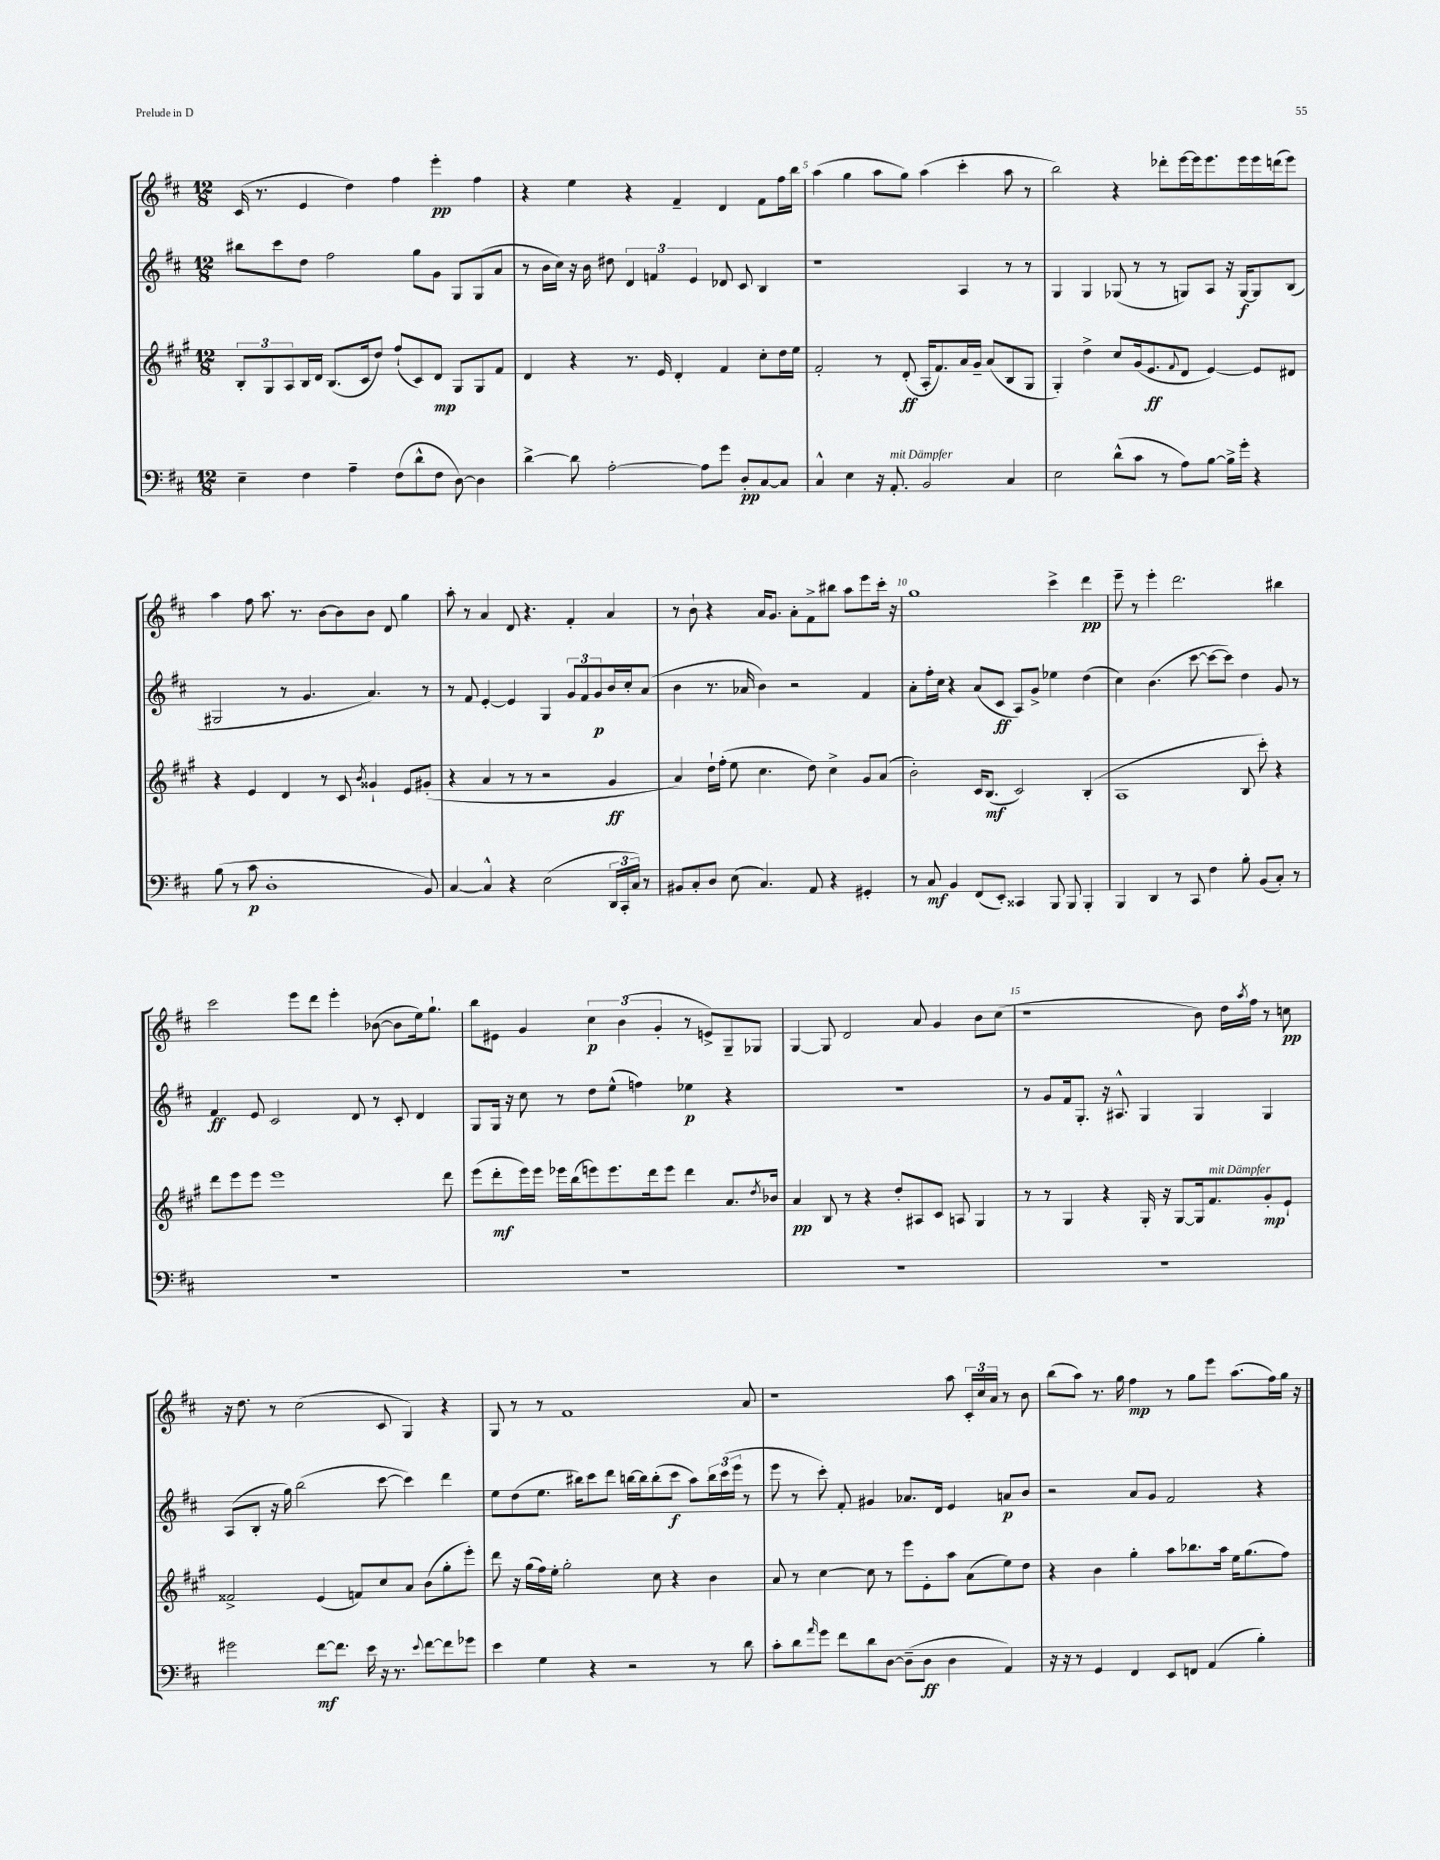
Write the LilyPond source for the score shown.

<<
\new StaffGroup <<
\new Staff = "s0" {
    \clef treble \key d \major \numericTimeSignature \time 12/8
    cis'16( r8. e'4 d''4) fis''4 e'''4-.\pp fis''4 |
    r4 e''4 r4 fis'4-- d'4 fis'8 fis''16 b''16 |
    a''4( g''4 a''8 g''8) a''4( cis'''4-. a''8 r8 |
    b''2) r4 des'''8-. e'''16~ e'''16 e'''8. e'''16 e'''16 d'''16( e'''8) |
    a''4 fis''8 a''8. r8. b'8~ b'8 b'8 d'8 g''4 |
    a''8-. r8 a'4 d'8 r4. fis'4-. a'4 |
    r8 b'8-! r4 a'16 g'8. a'8-. fis'8-> bis''8 a''8 e'''8 cis'''16-. r16 |
    g''1 cis'''4-> d'''4\pp |
    e'''8-- r8 e'''4-. d'''2. bis''4 |
    cis'''2 e'''8 d'''8 e'''4-. bes'8~( bes'8 e''16) g''8.-! |
    b''8 eis'8 g'4 \tuplet 3/2 { cis''4\p b'4( g'4-. } r8 e'8->) g8-- ges8 |
    g4~ g8 d'2 a'8 g'4 b'8 cis''8( |
    r1 b'8) d''16 \acciaccatura { a''8 } fis''16 r8 c''8\pp |
    r16 d''8. r8 cis''2( cis'8 g4) r4 |
    g8 r8 r8 fis'1 a'8 |
    r1 a''8 \tuplet 3/2 { cis'16-. cis''16 a'16 } r8 b'8 |
    b''8( a''8) r8. g''16 fis''4\mp r8 g''8 e'''8 a''8.( fis''16) g''16 r16 \bar "|." |
}
\new Staff = "s1" {
    \clef treble \key d \major \numericTimeSignature \time 12/8
    bis''8 cis'''8 d''8 fis''2 g''8 g'8 g8 g8( a'8 |
    r8 b'16 cis''16) r16 b'16 dis''8 \tuplet 3/2 { d'4 f'4 e'4 } des'8 cis'8 b4 |
    r1 a4 r8 r8 |
    g4 g4 ges8( r8 r8 g8) a8 r16 g16~\f g8 b8( |
    gis2 r8 g'4. a'4.) r8 |
    r8 fis'8 e'4~-. e'4 g4 \tuplet 3/2 { g'8 fis'8 g'8\p } b'16 cis''16-. a'8( |
    b'4 r8. aes'16 b'4) r2 fis'4 |
    a'8-. fis''16-. cis''16 r4 a'8( cis'8\ff a8) g'8-> ees''4 d''4( |
    cis''4) b'4.( cis'''8~ cis'''8~ cis'''8) d''4 g'8 r8 |
    fis'4\ff e'8 cis'2 d'8 r8 cis'8-. d'4 |
    g8 g16 r16 cis''8 r8 d''8 e''8-^( f''4) ees''4\p r4 |
    r1. |
    r8 g'8 fis'16 g8.-. r16 ais8.-^ g4 g4 g4 |
    a8( b8-. r16 g''16) b''2( cis'''8~ cis'''4) d'''4 |
    e''8 d''8( e''8. bis''16) cis'''8 d'''8 b''16~ b''16 b''8-.( cis'''8\f a''8) \tuplet 3/2 { b''16 cis'''16( e'''16 } r8 |
    e'''8 r8 cis'''8-.) fis'8-. gis'4 aes'8. d'16 e'4 a'8\p b'8 |
    r2 a'8 g'8 fis'2 r4 \bar "|." |
}
\new Staff = "s2" {
    \clef treble \key a \major \numericTimeSignature \time 12/8
    \tuplet 3/2 { b8-. gis8 a8 } b16 d'16 b8.( cis'16 d''8) fis''8-!( cis'8) d'8\mp gis8 gis8 fis'8 |
    d'4 r4 r8. e'16 d'4-. fis'4 cis''8-. d''16 e''16 |
    fis'2-. r8 d'8-.\ff( a16-. fis'8.) a'16 gis'16-- a'8( b8 gis8 |
    gis4-.) d''4-> cis''8 gis'16( e'8.\ff \appoggiatura { fis'8 } d'8 e'4~) e'8 dis'8 |
    r4 e'4 d'4 r8 cis'8 \acciaccatura { b'8 } gisis'4-! e'8 gis'8-.( |
    r4 a'4 r8 r8 r2 gis'4\ff |
    a'4) d''16-! fis''16-.( e''8 cis''4. d''8) cis''4-> gis'8 a'8( |
    b'2-.) cis'16 b8.\mf( cis'2) b4-.( |
    a1 b8 cis'''8-.) r4 |
    d'''8 e'''8 e'''8 e'''1 d'''8 |
    e'''8( d'''8-.\mf e'''16) e'''16 ees'''16 b''16( e'''8) e'''8. d'''16 e'''8 d'''4 a'8. \acciaccatura { d''8 } bes'16 |
    a'4\pp b8 r8 r4 d''8-. ais8 cis'8 a8 gis4 |
    r8 r8 gis4 r4 gis16-. r16 gis8~ gis16 fis'8.^\markup { \italic "mit Dämpfer" } gis'8-.\mp e'8-! |
    fisis'2-> e'4( f'8) cis''8 a'8 b'8( gis''8-. e'''8-.) |
    d'''8 r16 gis''16( fis''16) e''16-. gis''2-. cis''8 r4 b'4 |
    a'8 r8 cis''4~ cis''8 r8 e'''8 e'8-. a''8 a'8( e''8) d''8 |
    r4 b'4 gis''4-. a''8 bes''8. a''16 e''16 gis''8.( fis''8) \bar "|." |
}
\new Staff = "s3" {
    \clef bass \key d \major \numericTimeSignature \time 12/8
    e4-- fis4 a4-- fis8( d'8-^ fis8 d8~) d4 |
    d'4~-> d'8 a2~-. a8 g'8 d8-.\pp cis8~ cis8 |
    cis4-^ e4 r16 a,8.-.^\markup { \italic "mit Dämpfer" } b,2 cis4 |
    e2 d'8-^( cis'8 r8 a8) b8~ b16-> g'16-. r4 |
    b8( r8 cis'8\p d1-. b,8) |
    cis4~ cis4-^ r4 e2( \tuplet 3/2 { d,16 cis,16-. cis16) } r8 |
    bis,8 cis8-. d8 e8( cis4.) a,8 r4 gis,4-. |
    r8 cis8\mf b,4 fis,8( e,8-.) cisis,4 b,,8 b,,8 b,,4-. |
    b,,4 d,4 r8 cis,8 fis4 b8-. b,8( cis8-.) r8 |
    R1. |
    R1. |
    R1. |
    R1. |
    gis'2 fis'8~\mf fis'8. e'16 r16 r8. \appoggiatura { e'8 } fis'8~ fis'8 ges'8 |
    e'4 g4 r4 r2 r8 d'8 |
    cis'8-. d'8 \grace { a'16 } g'8 fis'8 d'8 d8~ d8--( d8\ff d4 a,4) |
    r16 r16 r8 g,4 fis,4 e,8 f,8 a,4( b4-.) \bar "|." |
}
>>
>>
\layout { \context { \Score currentBarNumber = #3 \override BarNumber.break-visibility = ##(#f #t #t) barNumberVisibility = #(every-nth-bar-number-visible 5) } }
